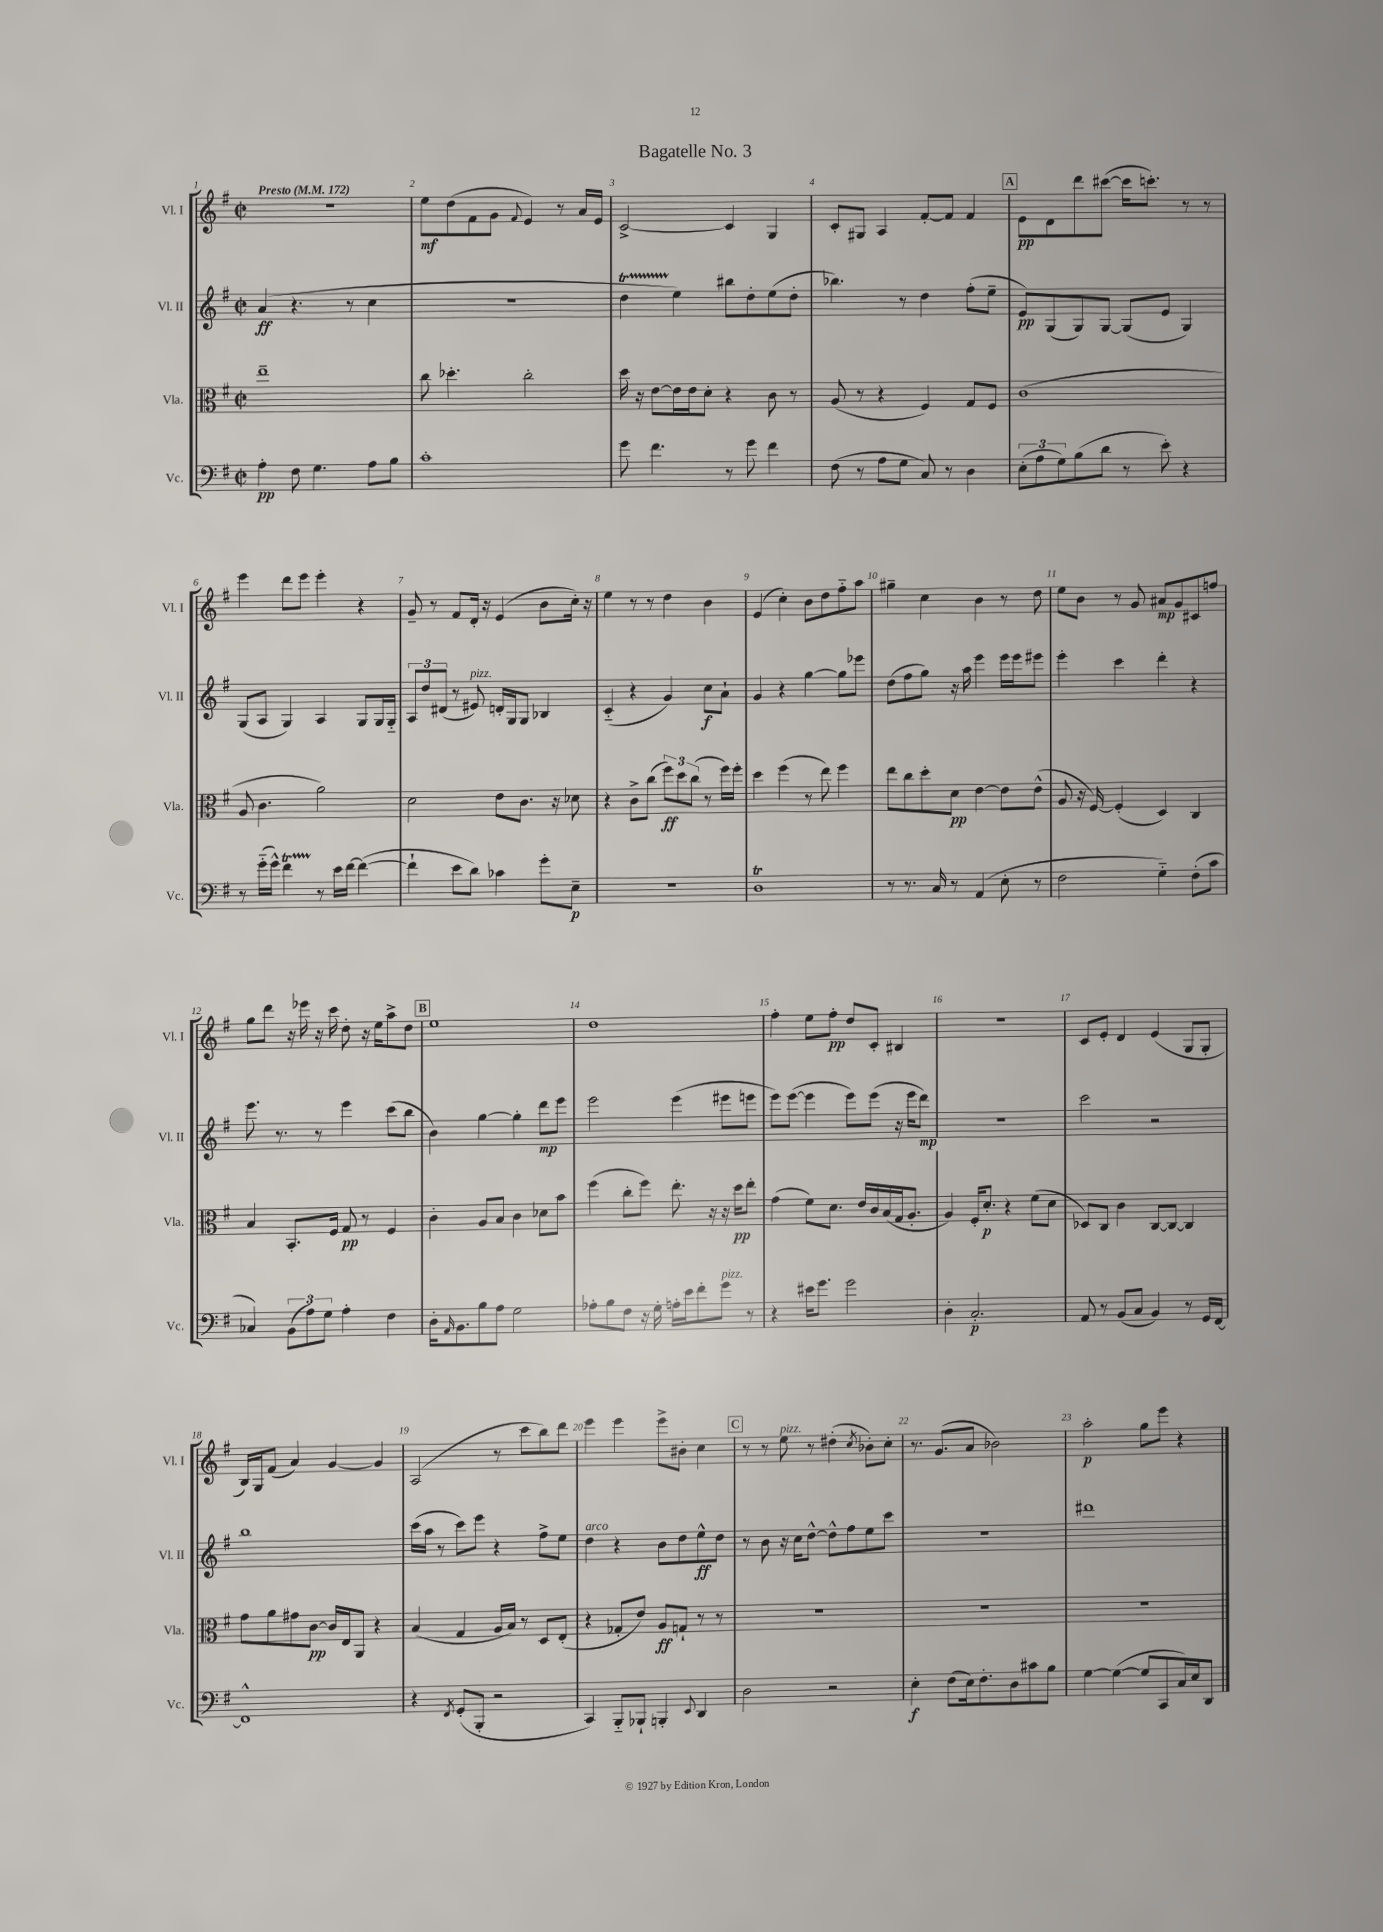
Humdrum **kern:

**kern	**kern	**kern	**kern
*staff4	*staff3	*staff2	*staff1
*clefF4	*clefC3	*clefG2	*clefG2
*k[f#]	*k[f#]	*k[f#]	*k[f#]
*M2/2	*M2/2	*M2/2	*M2/2
*met(c|)	*met(c|)	*met(c|)	*met(c|)
*MM172	*MM172	*MM172	*MM172
4A'\	1ee~	(4a/	1r
8F#\	.	4.r	.
4.G\	.	.	.
.	.	8r	.
8A\L	.	4cc\	.
8B\J	.	.	.
=	=	=	=
1c'	8cc\	1r	8ee\L
.	4.dd-'\	.	(8dd\
.	.	.	8f#\
.	.	.	8g\J
.	.	.	8qqf#/
.	2cc'\	.	4e/)
.	.	.	8r
.	.	.	16a/LL
.	.	.	16e/JJ
=	=	=	=
8g\	16dd\	4dd\	[2c^/
.	16r	.	.
4.f#\	[8e\L	.	.
.	16e\]L	4ee\)	.
.	16e\J	.	.
.	8d'\J	.	.
8r	4r	8bb#\L	4c/]
8g\	.	8dd'\	.
4f#\	8c\	(8ee\	4G/
.	8r	8dd'\J	.
=	=	=	=
(8F#\	(8A/	4.bb-\)	8c'/L
8r	8r	.	8G#/J
8A\L	4r	.	4A/
8G\J	.	8r	.
8C/)	4F#/)	4dd\	[8f#'/L
8r	.	.	8f#/]J
4D\	8G/L	(8ff#'\L	4f#/
.	8F#/J	8ee~\J	.
=	=	=	=
(12E'\L	(1c	8e/L)	8e\L
12A\	.	.	.
.	.	(8G/	8d\
12G\)	.	.	.
(8B\	.	8G/)	8ddd\
8d\J	.	[8G/J	([8ccc#\J
8r	.	(8G/]L	16ccc#\]LK
.	.	.	8.ccc'\J)
8e'\)	.	8e/J	.
4r	.	4G/)	8r
.	.	.	8r
=	=	=	=
8r	8A/	(8G/L	4eee\
(16g'~\LL	4.c\	8A/J	.
16g^^\JJ)	.	.	.
4f#\	.	4G/)	8ddd\L
.	.	.	8eee\J
8r	2a\)	4A/	4eee'\
16e\LL	.	.	.
[16f#\JJ	.	.	.
(4f#\_	.	8G/L	4r
.	.	16G/L	.
.	.	16G'~/JJ	.
=	=	=	=
4f#`\]	2d\	12A/L	8g~/
.	.	12dd/	.
.	.	.	8r
.	.	(12d#/J	.
8e\L	.	8r	8f#/L
8d\J)	.	8e#/)	16d'/Jk
.	.	.	16r
4c-\	8e\L	16d'/LL	(4e/
.	.	16G/J	.
.	8.c\J	8G/J	.
8g'\L	.	4B-/	8b\L
.	16r	.	.
8E~\J	8d-\	.	16cc'\Jk)
.	.	.	16r
=	=	=	=
1r	4r	(4c'~/	4ee\
.	8c^\L	4r	8r
.	(8cc\J	.	8r
.	12ff#\L)	4g/)	4dd\
.	12dd\	.	.
.	(12cc\J	.	.
.	8r	8cc\L	4b\
.	16ff#\LL)	8a`\J	.
.	16ff#'\JJ	.	.
=	=	=	=
1D	4dd\	4g/	(4e/
.	(4ff#\	4r	4cc'\)
.	8r	[4gg\	8b\L
.	8ee\)	.	8dd\
.	4ff#\	8gg\]L	8ff#'~\
.	.	8eee-\J	8aa\J
=	=	=	=
8r	8ee\L	(8dd\L	4gg#~\
8.r	8cc\	8ff#\	.
.	8dd'\	8gg\J)	4cc\
16C/	.	.	.
8r	8d\J	16r	.
.	.	16aa\	.
(4AA/	[4e\	4eee\	4b\
8E'\	8e\]L	16eee\LL	8r
.	.	16eee\J	.
8r	(8e^^\J	8eee#\J	8dd\
=	=	=	=
2F#\	8A/	4eee'\	8ee\L
.	16r	.	8b\J
.	[16F#/)	.	.
.	(4F#'/]	4ccc\	8r
.	.	.	8g/
4G'~\)	4D/)	4ddd'\	8a#/L
.	.	.	8g/
(8F#'\L	4C/	4r	8c#/
8c\J	.	.	8ff/J
=	=	=	=
4C-/)	4B/	8.eee\	8gg\L
.	.	.	8ddd\J
.	.	8.r	.
(12BB\L	8.BB'/L	.	16r
.	.	.	16eee-\
12A\)	.	.	.
.	.	8r	16r
12G\J	.	.	.
.	16F#/Jk	.	16ccc\
4A'\	8G/	4eee\	8dd'\
.	8r	.	16r
.	.	.	16ee\LK
4F#\	4F#/	(8ccc\L	8aa^\
.	.	8bb\J	8dd\J
=	=	=	=
16D'\LK	4c'\	4b\)	1ee
16qqAA/	.	.	.
8.BB\	.	.	.
8B\	8A/L	[4gg\	.
8A\J	8B/J	.	.
2G\	4c\	4gg'\]	.
.	8d-\L	8ddd\L	.
.	8b\J	8eee\J	.
=	=	=	=
8A-'\L	(4ff#\	2eee\	1dd
8B\	.	.	.
8F#\J	8cc'\L	.	.
16r	8ff#\J)	.	.
16G'\	.	.	.
16A'\LL	8.ee'\	(4eee\	.
16e\J	.	.	.
8f#'\	.	.	.
.	16r	.	.
8g\J	16r	8eee#\L	.
.	16dd\LK	.	.
8r	8ee'\J	8eee\J	.
=	=	=	=
4r	(4g\	8eee\L)	4ff#'\
.	.	([8eee\J	.
16e#\LK	8f#\L)	4eee\]	8ee\L
8.g\J	.	.	.
.	8.d\J	.	8ff#'\J
2g\	.	8eee\L)	8dd/L
.	16e/LL	.	.
.	16c/	(8eee\J	8c'/J
.	(16B/	.	.
.	16G/J	16r	4B#/
.	8.A'/J	16eee\LK	.
.	.	8ddd\J)	.
=	=	=	=
4D'\	4A/)	1r	1r
2.C'/	16F#'/LK	.	.
.	8.d'/J	.	.
.	4r	.	.
.	(8f#\L	.	.
.	8d\J	.	.
=	=	=	=
8AA/	8D-/L)	2ccc\	8c/L
8r	8C/J	.	8e'/J
(8BB/L	4c\	.	4d/
8C/J	.	.	.
4BB/)	[8C/L	2r	(4e/
.	8C/_J	.	.
8r	4C/]	.	8G/L
16GG/LL	.	.	8G'/J
[16FF#/JJ	.	.	.
=	=	=	=
1FF#^^]	8g\L	1bb	16B/LL)
.	.	.	16G/J
.	8a\	.	(8f#/J
.	8g#\	.	4a/)
.	[8c\J	.	.
.	16c/]LL	.	[4g/
.	16E/J	.	.
.	8AA/J	.	.
.	4r	.	4g/]
=	=	=	=
4r	(4B/	(16ccc\LL	(2A/
.	.	16aa\JJ	.
.	.	8r	.
8qFF#/	.	.	.
(8GG'/L	4G/	8ccc\L)	.
8BBB'/J	.	8eee\J	.
2r	16A/LL	4r	8r
.	16B/JJ)	.	.
.	8r	.	8ccc\L
.	8D/L	8ff#^\L	8bb\)
.	(8E'/J	8ee\J	8ddd\J
=	=	=	=
4CC/)	4r	4dd\	4eee\
8BBB'~/L	8G-'/L	4r	4eee\
8BBB-`/J	8e/J)	.	.
4BBB'/	8A/L	8b\L	8eee^\L
.	8G`/J	8dd\	8b#'\J
8qqEE/	.	.	.
4DD/	8r	8ee^^\	4cc\
.	8r	8dd\J	.
=	=	=	=
2D\	1r	8r	8r
.	.	8b\	8r
.	.	16r	8ee\
.	.	16cc\LK	.
.	.	[8dd^^\J	8r
2r	.	8dd^^\]L	(4dd#'\
.	.	8ff#\	.
.	.	.	8qcc/
.	.	8ee\	8b-'\L)
.	.	8ccc\J	8cc'\J
=	=	=	=
4E'\	1r	1r	8.r
.	.	.	(8.g/L
(8F#\L	.	.	.
16E\k)	.	.	8a/J
8.F#'\	.	.	.
.	.	.	2b-\)
8D\	.	.	.
8c#\	.	.	.
8B\J	.	.	.
=	=	=	=
[4G\	1r	1ddd#	2aa'\
(4G\_	.	.	.
8G/]L	.	.	8gg\L
8CC/	.	.	8eee\J
16C/L)	.	.	4r
16E/J	.	.	.
8DD/J	.	.	.
==	==	==	==
*-	*-	*-	*-
